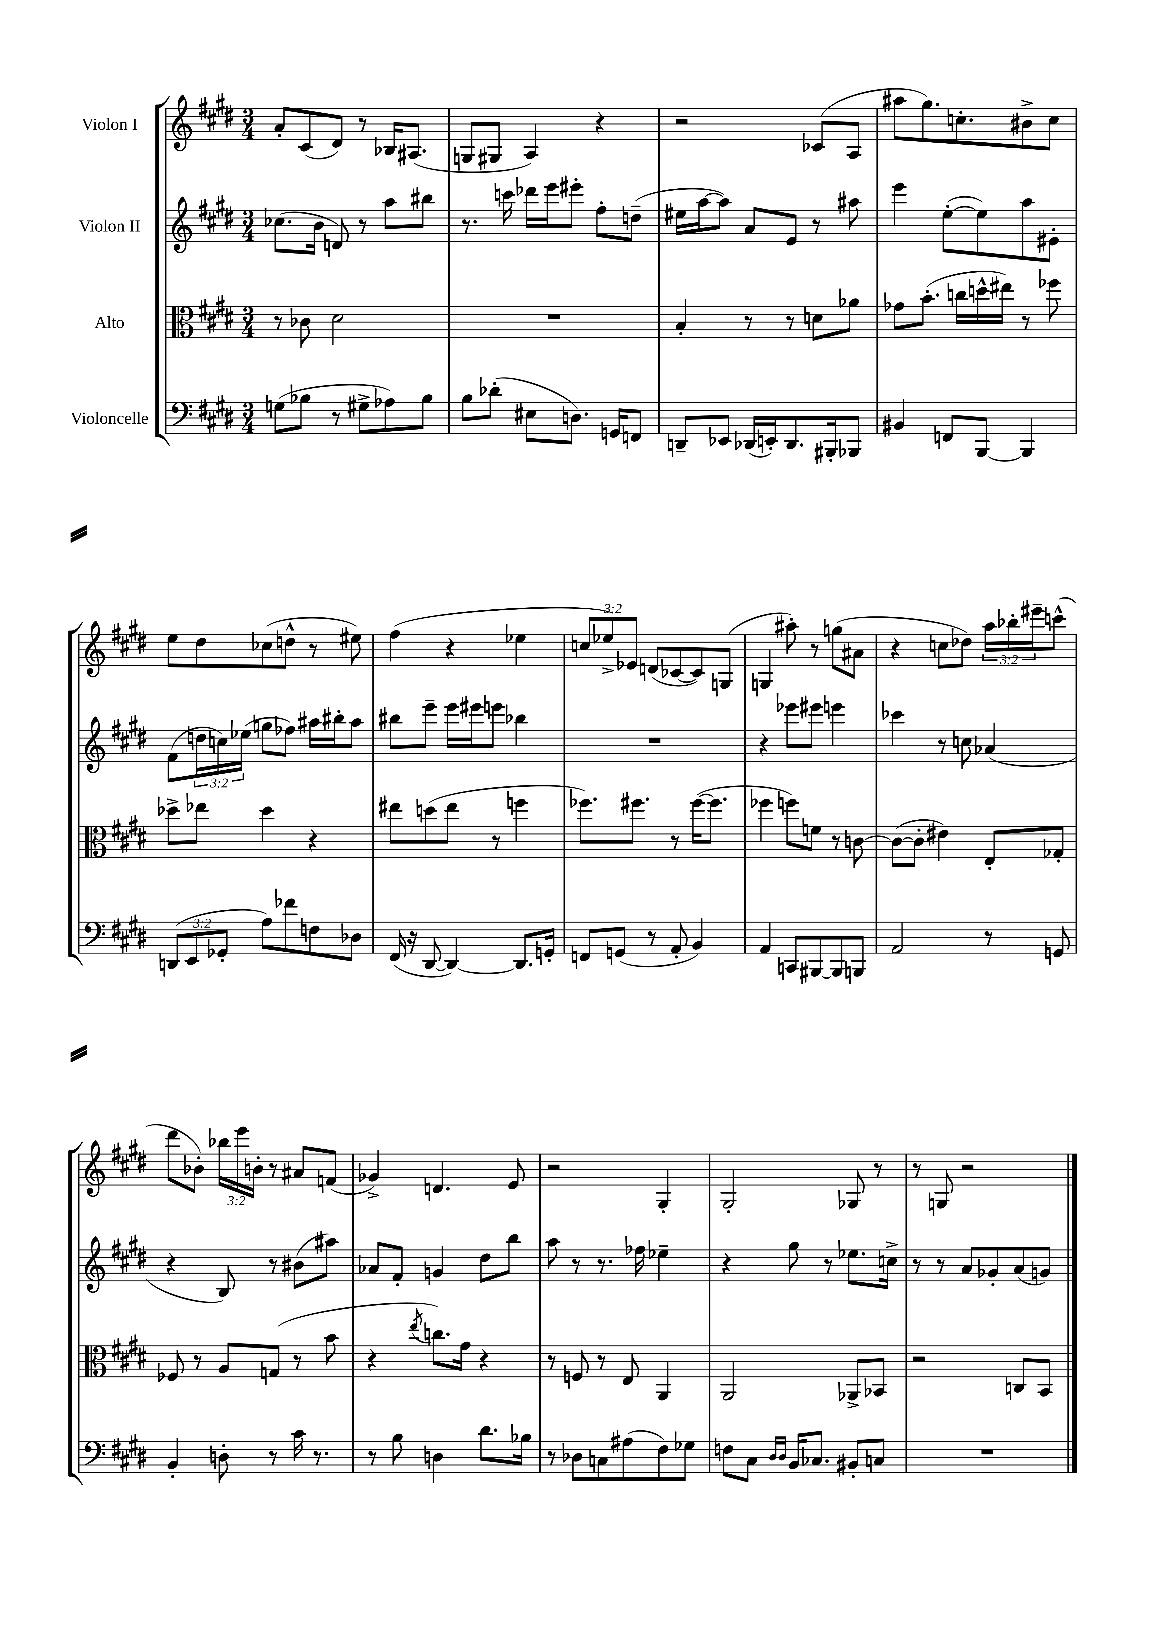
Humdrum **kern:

**kern	**kern	**kern	**kern
*part4	*part3	*part2	*part1
*staff4	*staff3	*staff2	*staff1
*I"Violoncelle	*I"Alto	*I"Violon II	*I"Violon I
*clefF4	*clefC3	*clefG2	*clefG2
*k[f#c#g#d#]	*k[f#c#g#d#]	*k[f#c#g#d#]	*k[f#c#g#d#]
*M3/4	*M3/4	*M3/4	*M3/4
=1	=1	=1	=1
(8Gn\L	8r	(8.cc-X\L	8a'/L
8B-X\J	8c-X\	.	(8c#/
.	.	16b\Jk	.
8r	2d#\	8dn/)	8d#/J)
8G#X^\L	.	8r	8r
8A-X\)	.	8aa\L	16B-X/KL
.	.	.	(8.A#X/J
8B-\J	.	8bb#X\J	.
=2	=2	=2	=2
8B\L	2.r	8.r	8Gn/L
(8d-X'\J	.	.	8G#X/J
.	.	16cccn\	.
8E#X\L	.	16ddd-X\LL	4A/)
.	.	16eee\J	.
8.Dn\J)	.	8eee#X'\J	.
.	.	8ff#'\L	4r
16GGn/KL	.	.	.
8FFn/J	.	(8ddn~\J	.
=3	=3	=3	=3
8DDn~/L	4B'/	16ee#X\LL	2r
.	.	[16aa\J	.
8EE-X/J	.	8aa\J])	.
(16DD-X/LL	8r	8a/L	.
16EEn'/J)	.	.	.
8.DD-/	8r	8e/J	.
.	8dn\L	8r	(8c-X/L
16BBB#X'/k	.	.	.
8BBB-X/J	8a-X\J	8aa#X\	8A/J
=4	=4	=4	=4
4BB#X/	8g-X\L	4eee\	8aa#X\L
.	(8.b'\J	.	8.gg#\)
8FFn/L	.	([8ee'\L	.
.	16ccn\LL	.	8.ccn'\
[8BBB/J	16ddn^^\	8ee\])	.
.	16ee#X\JJ)	.	.
4BBB/]	8r	8aa\	8b#X^\
.	8ff-X\	8e#X'\J	8cc\J
!!LO:LB:g=z
=5	=5	=5	=5
(12DDn/L	8dd-X^\L	(8f#\L	8ee\L
12EE/	.	.	.
.	8ee-X\J	24ddn\L	8dd#\
12GG-X'/J	.	24ccn\)	.
.	.	(24ee-X\JJ	.
8A\L)	4dd-\	8ggn\L	(8cc-X\
8f-X\	.	8ff-X\J)	8ddn^^\J
8Fn\	4r	16aa#X\LL	8r
.	.	16bb#X'\J	.
8D-X\J	.	8aa#\J	8ee#X\)
=6	=6	=6	=6
(16FF#/	8ee#X\L	8bb#X\L	(4ff#\
16r	.	.	.
[8DD#/	(8ddn\	8eee~\J	.
4DD#/_)	8ee#\J	16eee\LL	4r
.	.	16eee#X\J	.
.	8r	8eeen\J	.
8.DD#/L]	4ffn\	4bb-X\	4ee-X\
16GGn'/Jk	.	.	.
=7	=7	=7	=7
8FFn/L	8.ff-X\L)	2.r	12ccn/L
.	.	.	12ee-X^/)
(8GGn/J	.	.	.
.	.	.	12e-X/J
.	8.ff#X\J	.	.
8r	.	.	(8dn/L
8AA'/	8r	.	[8c-X/
4BB/)	([16ff#\KL	.	8c-/])
.	8.ff#\J]	.	.
.	.	.	(8Gn/J
=8	=8	=8	=8
4AA/	4ff-X\	4r	4Gn/
8CCn/L	8ffn\L)	8eee-X\L	8aa#X'\)
[8BBB#X/	8fn\J	8eee#X\J	8r
8BBB#/]	8r	4eeen\	(8ggn\L
8BBBn/J	[8cn\	.	8a#X\J
=9	=9	=9	=9
2AA/	(8c\L_	4ccc-X\	4r
.	8c'\J]	.	.
.	4e#X\)	8r	8ccn\L
.	.	8ccn\	8dd-X\J)
8r	8E'/L	(4a-X/	24aa\LL
.	.	.	24bb-X'\
.	.	.	24eee#X~\J
8GGn/	8G-X'/J	.	(8cccn^^\J
!!LO:LB:g=z
=10	=10	=10	=10
4BB'/	8F-X/	4r	8ddd#\L
.	8r	.	8b-X'\J)
8Dn'\	8A/L	8B/)	24bb-X\LL
.	.	.	24eee\
.	.	.	24bn'\JJ
8r	(8Gn/J	8r	8r
16c#\	8r	(8b#X\L	8a#X/L
8.r	.	.	.
.	8b\	8aa#X\J)	(8fn/J
=11	=11	=11	=11
8r	4r	8a-X/L	4g-X^/)
8B\	.	8f#'/J	.
.	8qee/	.	.
4Dn\	8.ccn\L)	4gn/	4.dn/
.	16g#\Jk	.	.
8.d#\L	4r	8dd#\L	.
.	.	8bb\J	8e/
16B-X\Jk	.	.	.
=12	=12	=12	=12
8r	8r	8aa\	2r
8D-X\L	8Fn/	8r	.
8Cn\	8r	8.r	.
(8A#X\	8E/	.	.
.	.	16ff-X\	.
8F#\)	4AA/	4ee-X~\	4G#'/
8G-X\J	.	.	.
=13	=13	=13	=13
8Fn\L	2AA/	4r	2G#'/
8C#\J	.	.	.
16qqD#/LL	.	.	.
16qqD#/JJ	.	.	.
16BB/KL	.	8gg#\	.
8.C-X/J	.	.	.
.	.	8r	.
8BB#X'/L	8AA-X^/L	8.ee-X\L	8G-X/
8Cn/J	8BB-X/J	.	8r
.	.	16ccn^\Jk	.
=14	=14	=14	=14
2.r	2r	8r	8r
.	.	8r	8Gn/
.	.	8a/L	2r
.	.	8g-X'/	.
.	8Cn/L	(8a/	.
.	8BB/J	8gn/J)	.
==	==	==	==
*-	*-	*-	*-
